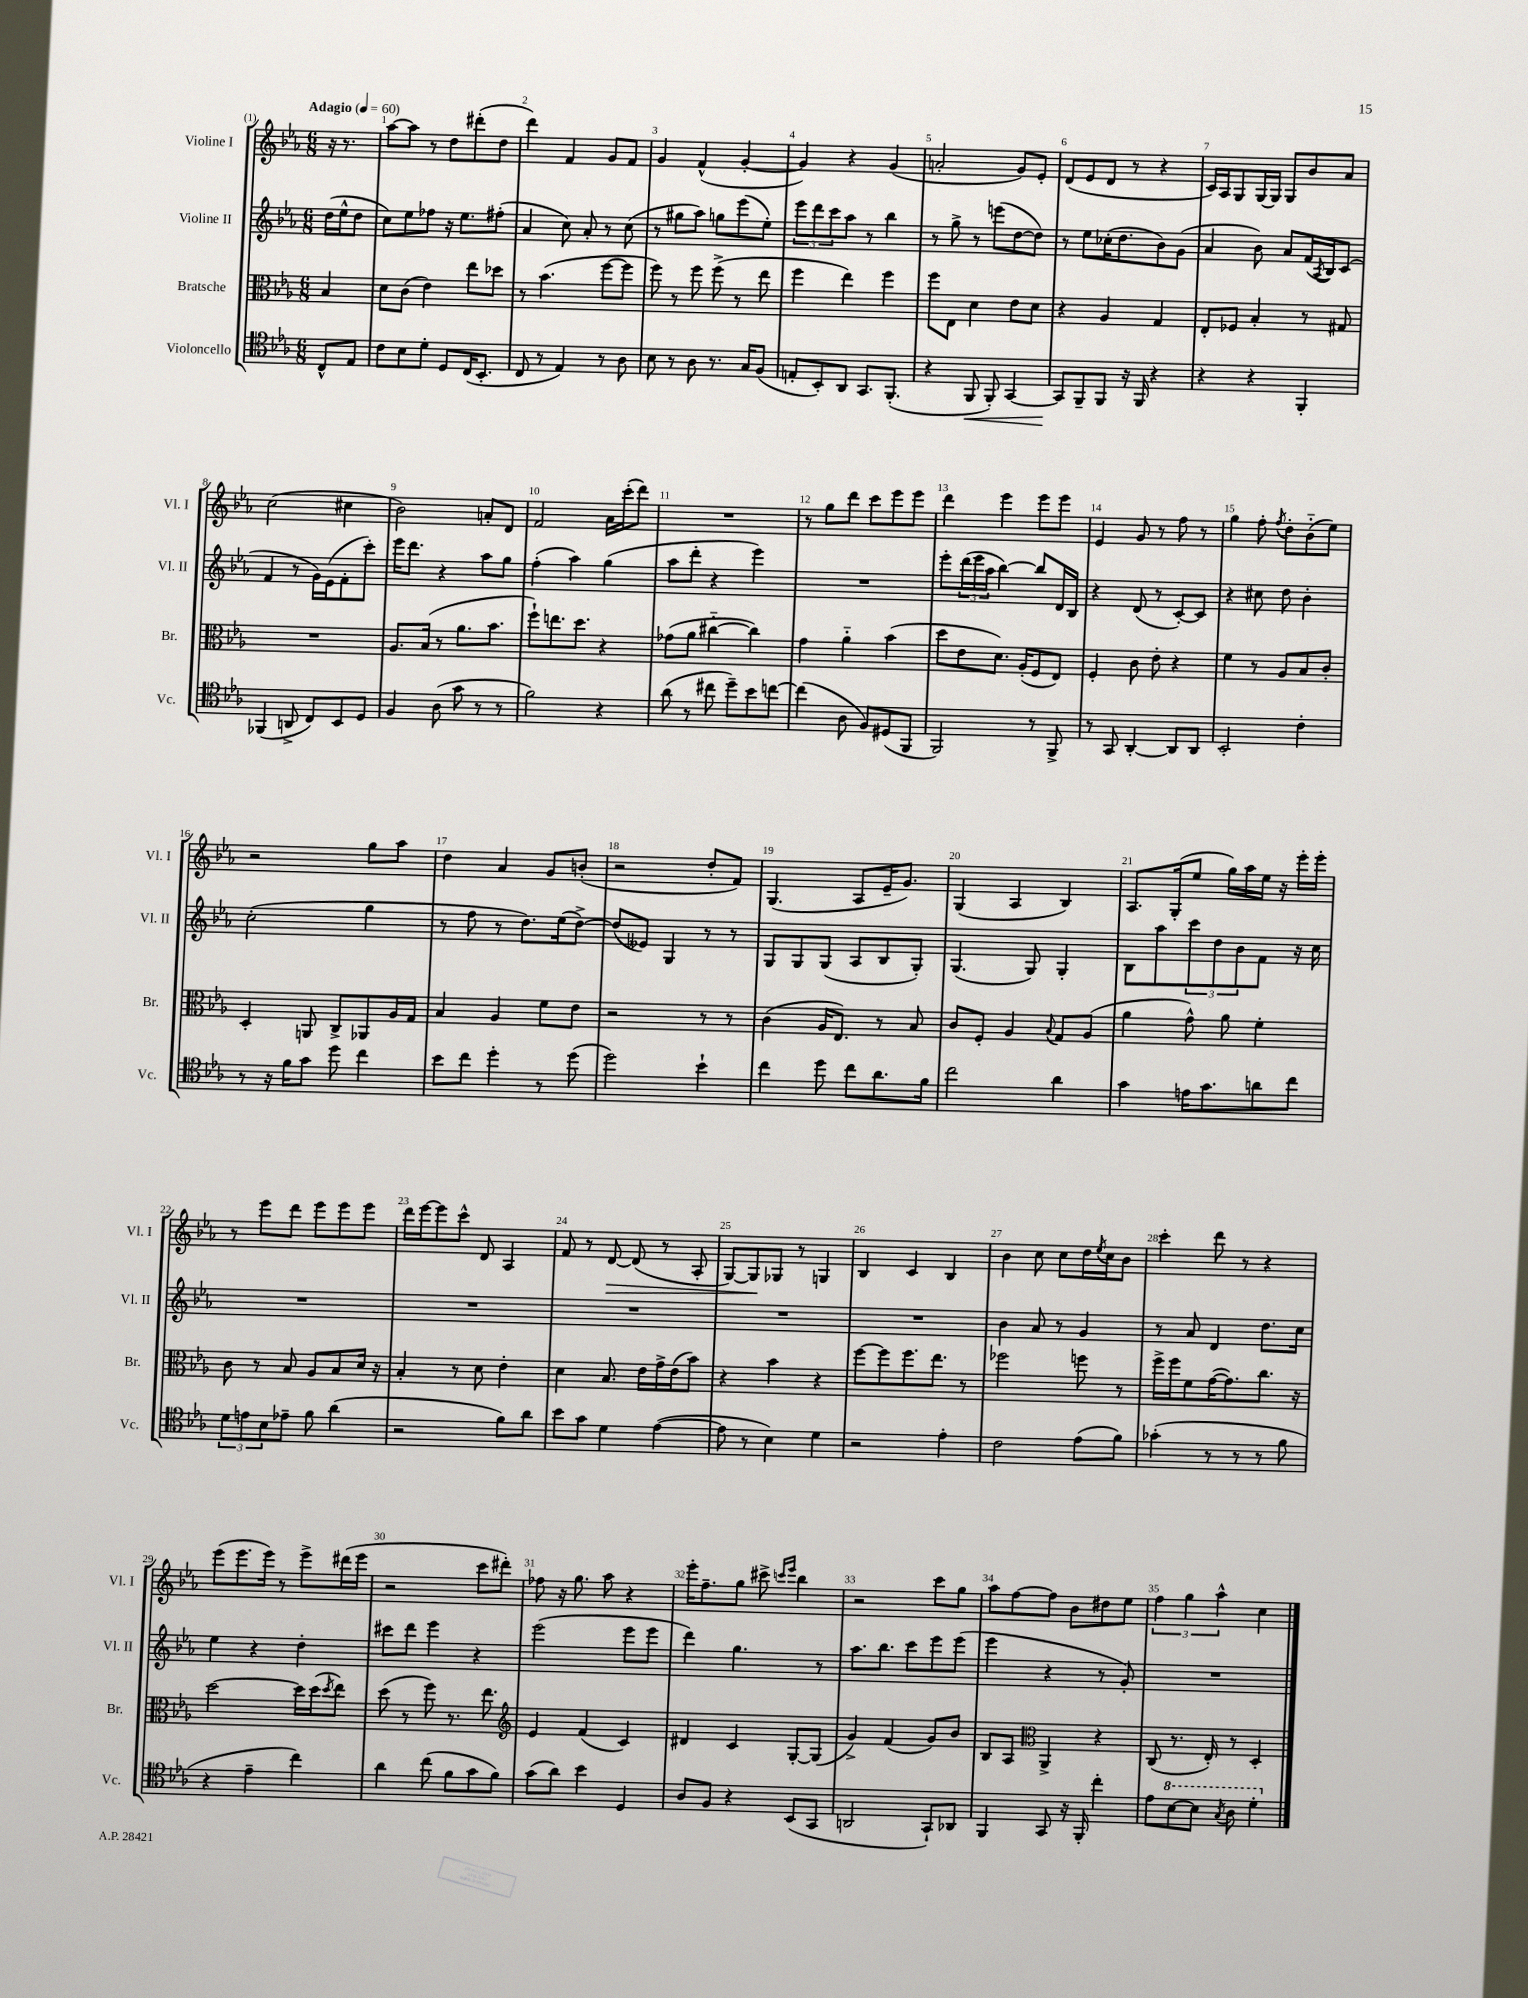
<<
\new StaffGroup <<
\new Staff = "s0" \with { instrumentName = "Violine I" shortInstrumentName = "Vl. I" } {
    \clef treble \key ees \major \numericTimeSignature \time 6/8 \partial 4 \tempo "Adagio" 4 = 60
    r16 r8. |
    aes''8~ aes''8 r8 d''8 dis'''8-.( d''8 |
    d'''4) f'4 g'8 f'8 |
    g'4 f'4-^( g'4~-. |
    g'4) r4 g'4( |
    a'2-. g'8) ees'8-. |
    d'8( ees'8 d'8 r8 r4 |
    c'16) aes16 g8 g16~ g16 g8 bes'8 aes'8 |
    c''2( cis''4 |
    bes'2) a'8-. d'8 |
    f'2 aes'16 c'''16-.( d'''8) |
    R2. |
    r8 g''8 d'''8 c'''8 ees'''8 ees'''8 |
    d'''4 ees'''4 ees'''8 ees'''8 |
    ees'4 g'8 r8 f''8 r8 |
    g''4 f''8-. \acciaccatura { f''8 } d''8-. bes'8-_( ees''8) |
    r2 g''8 aes''8 |
    d''4 aes'4 g'8 b'8-.( |
    r2 d''8-. f'8) |
    g4.( aes8 ees'16-- g'8.) |
    g4( aes4 bes4) |
    aes8. g16-.( ees''8 g''16) aes''16 ees''16 r16 ees'''16-. ees'''16-. |
    r8 ees'''8 d'''8 ees'''8 ees'''8 ees'''8 |
    d'''16 ees'''16~ ees'''8 c'''8-^ d'8 aes4 |
    f'8 r8 d'8~\> d'8( r8 aes8-. |
    g8~) g8\! ges8 r8 g4 |
    bes4 c'4 bes4 |
    bes'4 c''8 c''8 d''16 \acciaccatura { ees''8 } c''16 bes'8 |
    c'''4-. d'''8 r8 r4 |
    ees'''8( ees'''8. ees'''16) r8 ees'''8-> dis'''16( ees'''16 |
    r2 c'''8 dis'''8-.) |
    fes''8 r16 g''8. aes''8 r4 |
    ees'''16-. f''8.-- g''8 cis'''8-> \grace { c'''16 ees'''16 } bes''4 |
    r2 c'''8 g''8 |
    aes''8 f''8~ f''8 bes'8 dis''8 ees''8 |
    \tuplet 3/2 { f''4 g''4 aes''4-^ } c''4 \bar "|." |
}
\new Staff = "s1" \with { instrumentName = "Violine II" shortInstrumentName = "Vl. II" } {
    \clef treble \key ees \major \numericTimeSignature \time 6/8 \partial 4
    d''16( ees''16-^ d''8 |
    c''8) ees''8 fes''8 r16 ees''8. fis''8-.( |
    aes'4 c''8) aes'8-. r8 c''8( |
    r8 gis''8 aes''8) g''8 ees'''8( ees''8-.) |
    \tuplet 3/2 { ees'''8 d'''8 c'''8 } aes''8 r8 bes''4 |
    r8 g''8-> r8 e'''8( d''8~ d''8) |
    r8 ees''8 ces''16-.( d''8. bes'8) g'8( |
    aes'4 bes'8) aes'8 f'16( \acciaccatura { aes8 } bes16) c'8( |
    f'4 r8 g'16) ees'16( f'8-. c'''8-.) |
    ees'''16 d'''8. r4 aes''8 g''8 |
    f''4-.( aes''4) g''4( |
    aes''8 d'''8-. r4 ees'''4) |
    R2. |
    ees'''8-. \tuplet 3/2 { d'''16( ees'''16 aes''16 } bes''4~) bes''8 d'16 bes16 |
    r4 d'8( r8 c'8~-.) c'8 |
    r4 cis''8 d''8 bes'4-. |
    c''2-.( g''4 |
    r8 f''8 r8 d''8.) ees''16( d''8~->) |
    d''8( eeses'8) g4 r8 r8 |
    g8 g8 g8( aes8 bes8 g8-.) |
    g4.( g8) g4-. |
    bes8 aes''8 \tuplet 3/2 { c'''8 d''8 bes'8 } f'8 r16 c''16 |
    R2. |
    R2. |
    R2. |
    R2. |
    R2. |
    bes'4 aes'8 r8 g'4 |
    r8 aes'8 d'4 d''8. c''16 |
    ees''4 r4 d''4-. |
    cis'''8 d'''8 ees'''4 r4 |
    ees'''2( ees'''8 ees'''8 |
    d'''4) g''4. r8 |
    aes''8. bes''8. c'''8 ees'''8 ees'''8( |
    ees'''4 r4 r8 g'8-.) |
    R2. \bar "|." |
}
\new Staff = "s2" \with { instrumentName = "Bratsche" shortInstrumentName = "Br." } {
    \clef alto \key ees \major \numericTimeSignature \time 6/8 \partial 4
    bes4 |
    d'8 c'8( ees'4) ees''8 des''8 |
    r8 bes'4.( f''8~ f''8 |
    f''8) r8 f''8 f''8->( r8 ees''8 |
    f''4 ees''4) f''4 |
    f''8 ees8 d'4 ees'8 d'8 |
    r4 aes4 g4 |
    ees8-. fes8 bes4-. r8 gis8 |
    R2. |
    aes8. bes16( r8 aes'8. bes'8. |
    f''8-!) e''8. d''8. r4 |
    ges'8( aes'8 cis''4~-_ cis''4) |
    g'4 aes'4-_ bes'4( |
    d''8 ees'8 d'8.) aes16-.( f8 ees8) |
    f4-. c'8 ees'8-. r4 |
    f'4 r8 aes8 bes8 c'8-. |
    d4-. a,8 c8-> aes,8 aes16 g16 |
    bes4 aes4 f'8 ees'8 |
    r2 r8 r8 |
    c'4( aes16 ees8.) r8 bes8 |
    c'8 f8-. aes4 \appoggiatura { bes8 } g8 aes8( |
    aes'4 g'8-^) aes'8 f'4-. |
    c'8 r8 bes8 aes8 bes8 d'16 r16 |
    bes4-. r8 d'8 ees'4-. |
    d'4 bes8. ees'16 g'16-> ees'16( bes'8) |
    r4 bes'4 r4 |
    f''8~ f''8 f''8. ees''8. r8 |
    fes''2 f''8 r8 |
    f''16-> f''16 f'8 g'16~( g'8.) c''8. r16 |
    d''2~ d''16 d''16( \acciaccatura { d''8 } ees''8) |
    d''8( r8 f''8) r8. ees''8. |
    \clef treble ees'4 f'4( c'4) |
    dis'4 c'4 g8~-. g8( |
    g'4->) f'4( g'8) bes'8 |
    bes8 aes8 \clef alto aes,4-> r4 |
    c8( r8. ees16-.) r8 d4-. \bar "|." |
}
\new Staff = "s3" \with { instrumentName = "Violoncello" shortInstrumentName = "Vc." } {
    \clef tenor \key ees \major \numericTimeSignature \time 6/8 \partial 4
    c8-^ ees8 |
    c'8 bes8 d'8-. d8 c16( bes,8.-. |
    c8 r8 ees4) r8 aes8 |
    bes8 r8 aes8 r8. g16 f8( |
    e8-. bes,8-.) aes,8 g,8. f,8.-.( |
    r4 f,8\< f,8-.) g,4~ |
    g,8\! f,8-- f,8 r16 f,16 r4 |
    r4 r4 f,4-. |
    fes,4( a,8-> c8) bes,8 d8 |
    f4 aes8( g'8 r8 r8 |
    f'2) r4 |
    aes'8( r8 cis''8 d''8--) bes'8 c''8~ |
    c''4( aes8 f8) dis8( f,8 |
    f,2) r8 f,8-> |
    r8 g,8 aes,4~-. aes,8 aes,8 |
    bes,2-. c'4-. |
    r8 r16 f'16 g'8 d''8 c''4 |
    bes'8 c''8 d''4-. r8 d''8( |
    d''2) bes'4-! |
    c''4 d''8 c''8 aes'8. f'16 |
    c''2 aes'4 |
    g'4 e'16 g'8. a'8 c''8 |
    \tuplet 3/2 { d'8 e'8 bes8 } ees'8-- f'8 aes'4( |
    r2 f'8) aes'8 |
    bes'8 g'8 d'4 ees'4~( |
    ees'8 r8 bes4) d'4 |
    r2 ees'4-. |
    c'2 ees'8( f'8) |
    ges'4-.( r8 r8 r8 f'8 |
    r4 ees'4-- c''4) |
    aes'4 c''8( f'8 g'8 f'8) |
    g'8( aes'8) bes'4 d4 |
    aes8 f8 r4 bes,8( g,8 |
    a,2 g,8-!) aes,8 |
    f,4 g,8 r16 f,16-. c''4-. |
    ees'8 \ottava #1 bes'8~ bes'8 \acciaccatura { g'8 } aes'8 d''4-. \ottava #0 \bar "|." |
}
>>
>>
\layout { \context { \Score \override BarNumber.break-visibility = ##(#f #t #t) barNumberVisibility = #all-bar-numbers-visible } }
